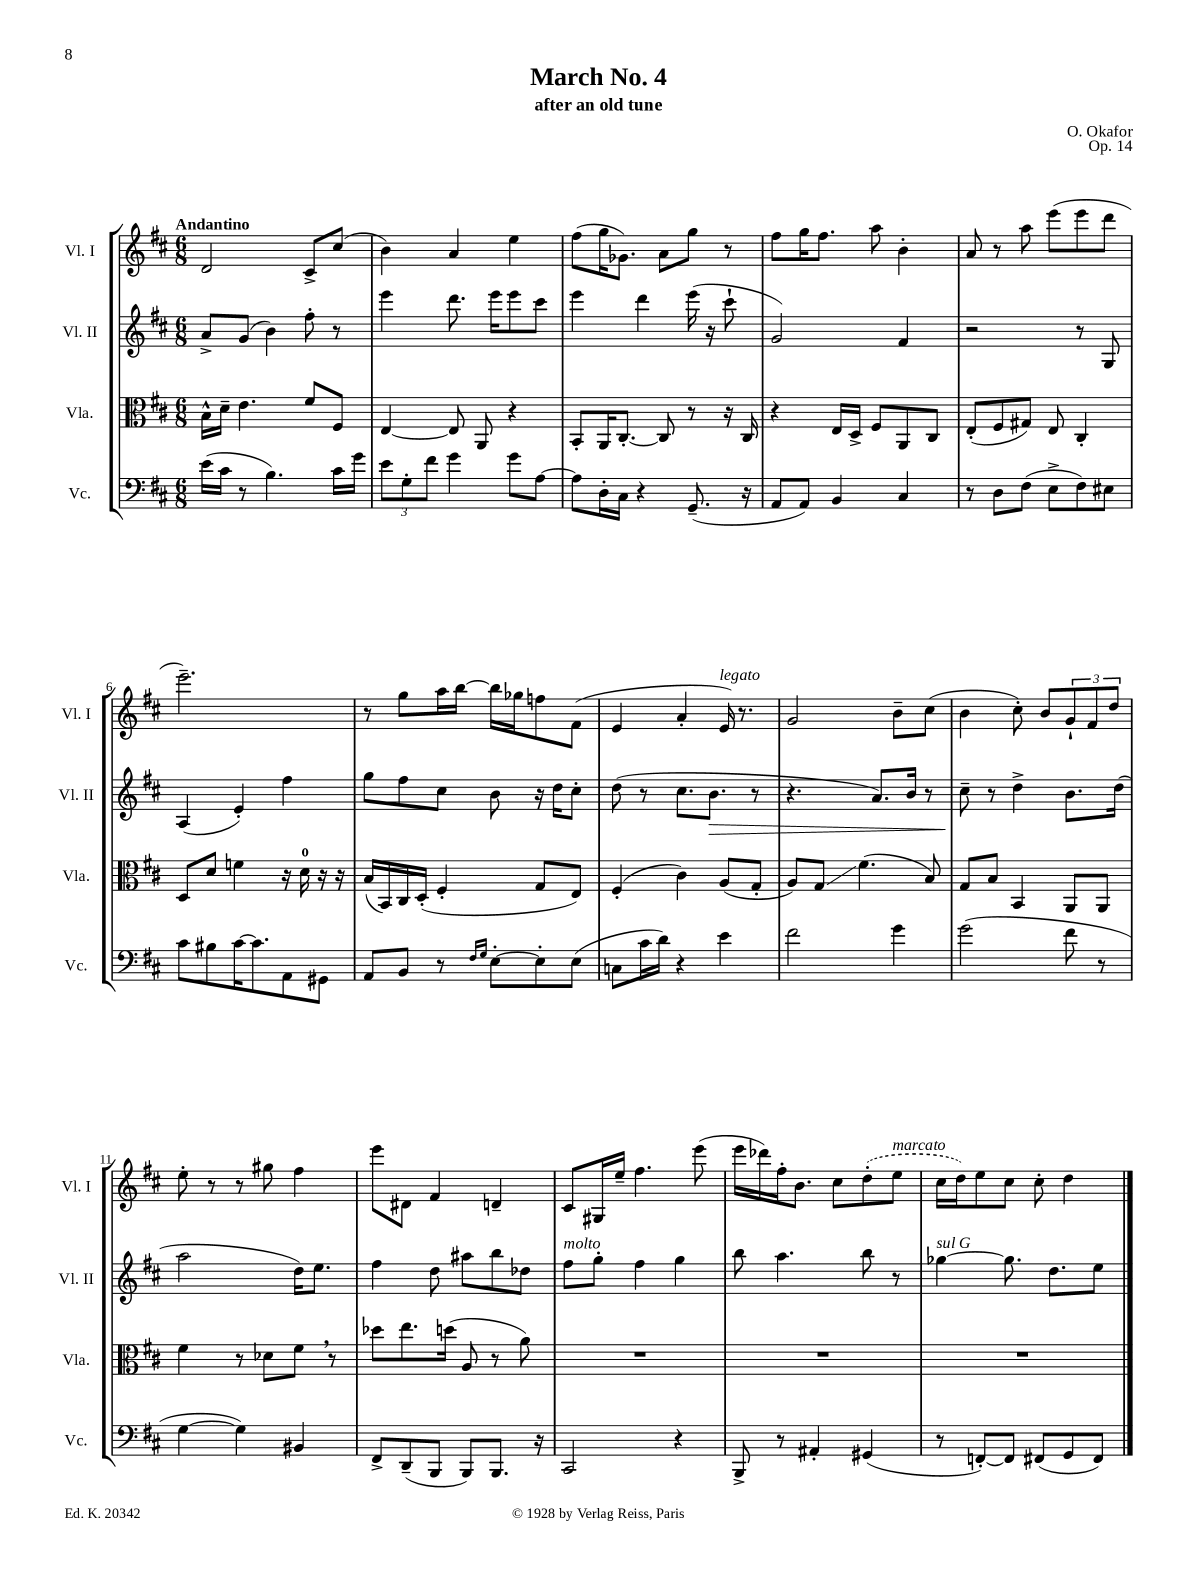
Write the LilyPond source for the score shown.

\header { title = "March No. 4" composer = "O. Okafor" subtitle = "after an old tune" opus = "Op. 14" }
<<
\new StaffGroup <<
\new Staff = "s0" \with { instrumentName = "Vl. I" shortInstrumentName = "Vl. I" } {
    \clef treble \key d \major \numericTimeSignature \time 6/8 \tempo "Andantino"
    d'2 cis'8-> cis''8( |
    b'4) a'4 e''4 |
    fis''8( g''16 ges'8.) a'8 g''8 r8 |
    fis''8 g''16 fis''8. a''8 b'4-. |
    a'8 r8 a''8 e'''8( e'''8 d'''8 |
    e'''2.--) |
    r8 g''8 a''16 b''16~ b''16 ges''16 f''8 fis'8( |
    e'4 a'4-. e'16^\markup { \italic "legato" }) r8. |
    g'2 b'8-- cis''8( |
    b'4 cis''8-.) b'8 \tuplet 3/2 { g'8-! fis'8 d''8 } |
    e''8-. r8 r8 gis''8 fis''4 |
    e'''8 dis'8 fis'4 d'4-- |
    cis'8 gis16 e''16-- fis''4. e'''8( |
    e'''16 des'''16) fis''16-. b'8. cis''8 \once \slurDashed d''8-.( e''8^\markup { \italic "marcato" } |
    cis''16 d''16) e''8 cis''8 cis''8-. d''4 \bar "|." |
}
\new Staff = "s1" \with { instrumentName = "Vl. II" shortInstrumentName = "Vl. II" } {
    \clef treble \key d \major \numericTimeSignature \time 6/8
    a'8-> g'8( b'4) fis''8-. r8 |
    e'''4 d'''8. e'''16 e'''8 cis'''8 |
    e'''4 d'''4 e'''16( r16 cis'''8-! |
    g'2) fis'4 |
    r2 r8 g8 |
    a4( e'4-.) fis''4 |
    g''8 fis''8 cis''8 b'8 r16 d''16 cis''8-. |
    d''8( r8 cis''8. b'8.\> r8 |
    r4. a'8.) b'16 r8 |
    cis''8--\! r8 d''4-> b'8. d''16( |
    a''2 d''16) e''8. |
    fis''4 d''8 ais''8 b''8 des''8 |
    fis''8^\markup { \italic "molto" } g''8-. fis''4 g''4 |
    b''8 a''4. b''8 r8 |
    ges''4~^\markup { \italic "sul G" } ges''8. d''8. e''8 \bar "|." |
}
\new Staff = "s2" \with { instrumentName = "Vla." shortInstrumentName = "Vla." } {
    \clef alto \key d \major \numericTimeSignature \time 6/8
    b16-^ d'16-- e'4. fis'8 fis8 |
    e4~ e8 a,8 r4 |
    b,8-. a,16 cis8.~-. cis8 r8 r16 cis16 |
    r4 e16 d16-> fis8 a,8 cis8 |
    e8-.( fis8 gis8) e8 cis4-. |
    d8 d'8 f'4 r16 d'16-0 r16 r16 |
    b16( b,16) cis16 d16-.( fis4-. g8 e8) |
    fis4-.( cis'4) a8( g8-. |
    a8) g8\glissando fis'4.( b8) |
    g8 b8 b,4 a,8 a,8 |
    fis'4 r8 des'8 fis'8 \breathe r8 |
    des''8 e''8. d''16( a8 r8 a'8) |
    R2. |
    R2. |
    R2. \bar "|." |
}
\new Staff = "s3" \with { instrumentName = "Vc." shortInstrumentName = "Vc." } {
    \clef bass \key d \major \numericTimeSignature \time 6/8
    e'16( cis'16 r8 b4.) cis'16 g'16 |
    \tuplet 3/2 { e'8 g8-. fis'8 } g'4 g'8 a8~ |
    a8 d16-. cis16 r4 g,8.--( r16 |
    a,8 a,8) b,4 cis4 |
    r8 d8 fis8( e8-> fis8) eis8 |
    cis'8 bis8 cis'16~ cis'8. a,8 gis,8 |
    a,8 b,8 r8 \grace { fis16 g16 } e8~-. e8-. e8( |
    c8 cis'16 d'16) r4 e'4 |
    fis'2 g'4 |
    g'2( fis'8 r8 |
    g4~ g4) bis,4 |
    fis,8-> d,8--( b,,8 b,,8) b,,8. r16 |
    cis,2 r4 |
    b,,8-> r8 ais,4-. gis,4( |
    r8 f,8~-.) f,8 fis,8( g,8 fis,8) \bar "|." |
}
>>
>>
